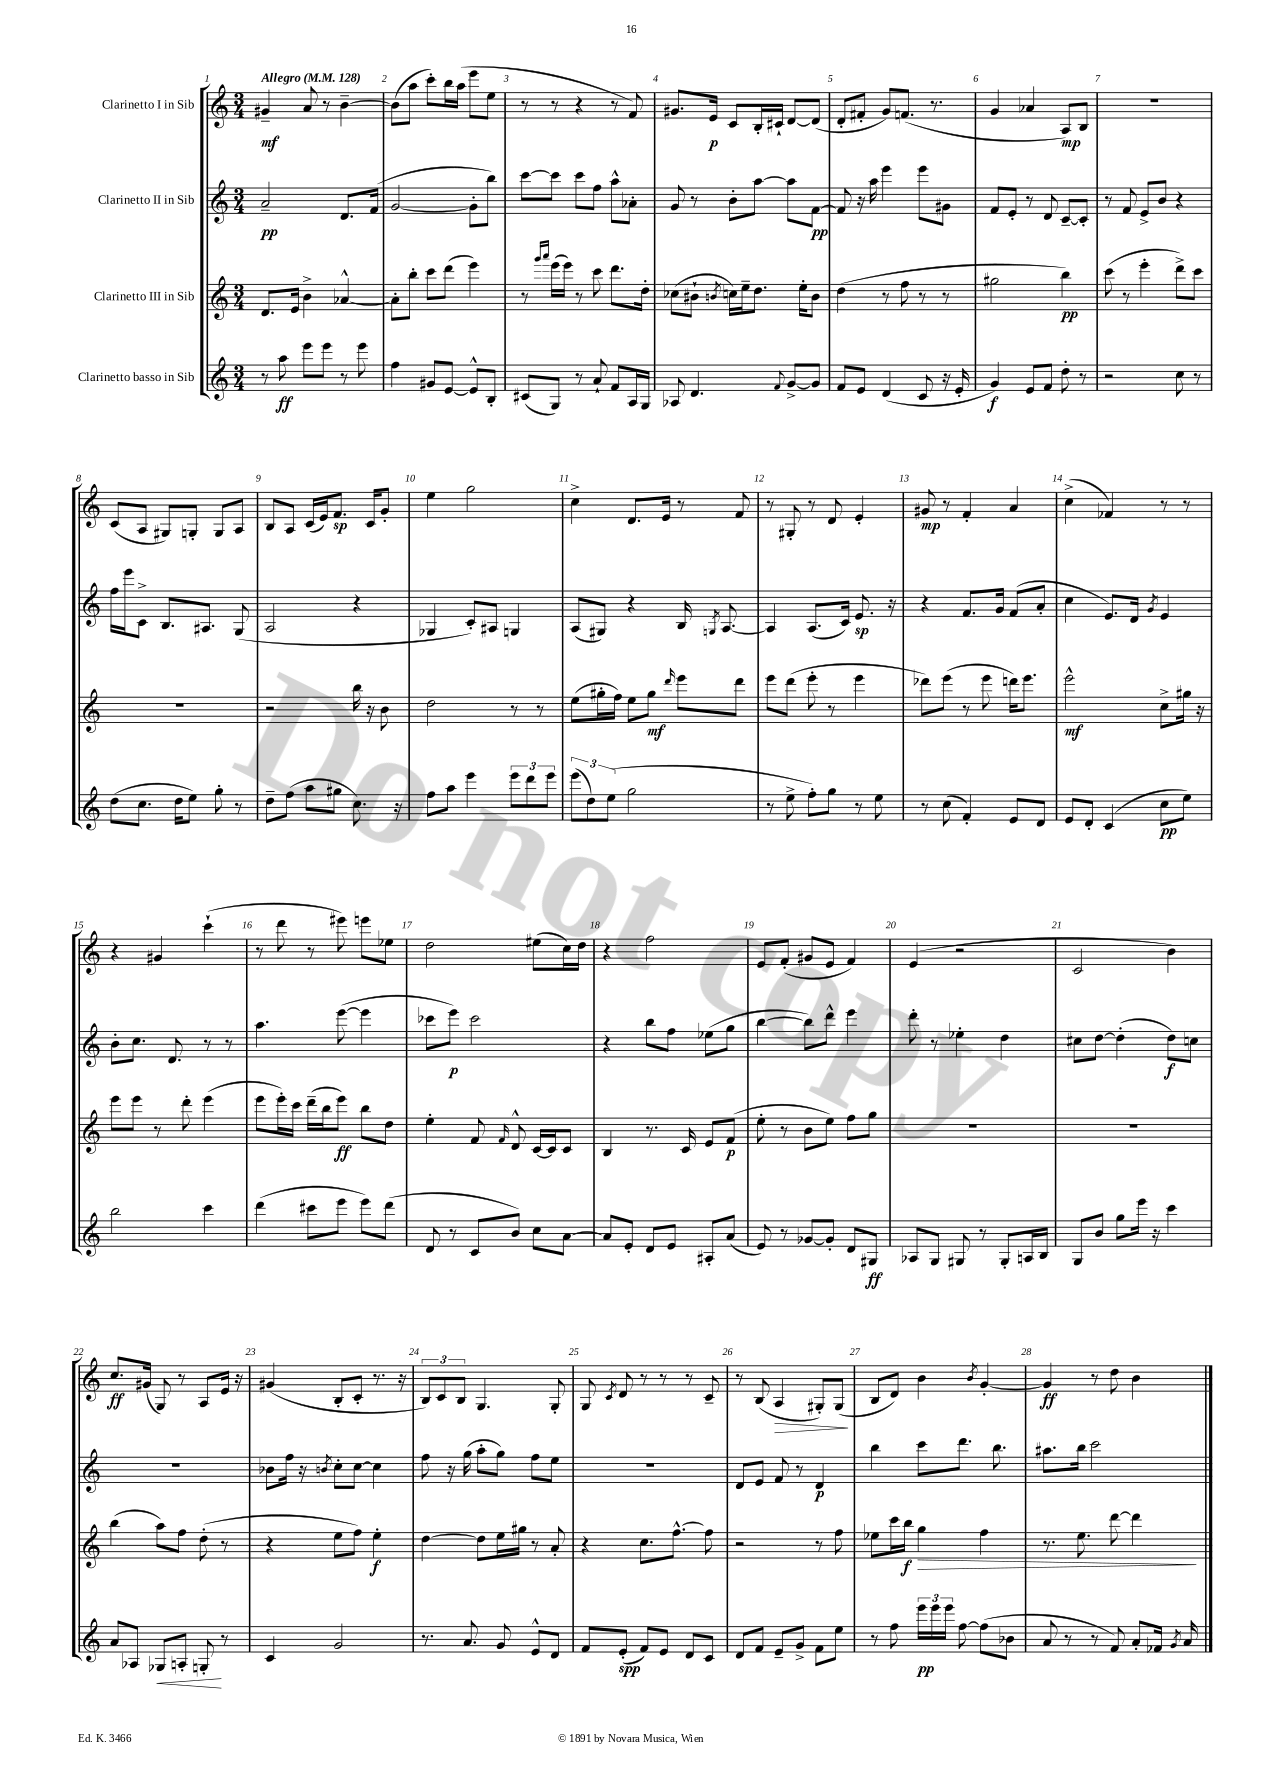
<<
\new StaffGroup <<
\new Staff = "s0" \with { instrumentName = "Clarinetto I in Sib" } {
    \clef treble \key c \major \numericTimeSignature \time 3/4 \tempo "Allegro" 4 = 128
    \autoBeamOff gis'4--\mf a'8 r8 b'4~-- |
    b'8[( a''8] c'''8[-.) b''16 a''16]( e'''8[ e''8] |
    r8 r8 r4 r8 f'8) |
    gis'8.[ e'16]\p c'8[ b16-. cis'16]-! d'8[~ d'8]( |
    d'8[-. fis'8]-. g'8[) f'8.]( r8. |
    g'4 aes'4 a8[\mp) b8] |
    R2. |
    c'8[( a8] gis8[) g8]-. g8[ a8] |
    b8[ a8] c'16[( e'16) f'8.]\sp c'16[ g'8]-. |
    e''4 g''2 |
    c''4-> d'8.[ e'16] r8 f'8 |
    r8 gis8-. r8 d'8 e'4-. |
    gis'8\mp r8 f'4-. a'4 |
    c''4->( fes'4) r8 r8 |
    r4 gis'4 c'''4-!( |
    r8 d'''8 r8 eis'''8) e'''8[ ees''8] |
    d''2 eis''8[( c''16) d''16] |
    r4 f''2 |
    e'8[ f'8]-.( gis'8[ e'8] f'4) |
    e'4( r2 |
    c'2 b'4) |
    c''8.[\ff gis'16]( g8) r8 a8[ e'16] r16 |
    gis'4( b8[-. c'8]-. r8. r16 |
    \tuplet 3/2 { b8[) c'8 b8] } g4. g8-. |
    g8 \acciaccatura { c'8 } d'8 r8 r8 r8 c'8-- |
    r8 b8( a4\> gis8[-.) gis8]\!( |
    b8[ d'8]) b'4 \acciaccatura { b'8 } g'4~-. |
    g'4\ff r8 d''8 b'4 \bar "|." |
}
\new Staff = "s1" \with { instrumentName = "Clarinetto II in Sib" } {
    \clef treble \key c \major \numericTimeSignature \time 3/4
    \autoBeamOff a'2--\pp d'8.[ f'16]( |
    g'2~ g'8[-. b''8]) |
    c'''8[~ c'''8] c'''8[ f''8] a''8[-^ aes'8]-. |
    g'8 r8 b'8[-. a''8]~ a''8[ f'8]~\pp |
    f'8 r16 a''16 e'''4 e'''8[ gis'8] |
    f'8[ e'8]-. r8 d'8 c'8[~-- c'8]-. |
    r8 f'8 e'8[-> b'8] r4 |
    f''16[ e'''16 c'8]-> b8.[ ais8.] g8( |
    a2 r4 |
    ges4 c'8[-.) ais8] g4 |
    a8[( gis8]) r4 b16 \acciaccatura { g8 } a8.~ |
    a4 a8.[( c'16]) e'8.\sp r16 |
    r4 f'8.[ g'16] f'8[( a'8]-. |
    c''4 e'8.[) d'16] \acciaccatura { g'8 } e'4 |
    b'8[-. c''8.] d'8. r8 r8 |
    a''4. e'''8~( e'''4 |
    ces'''8[ e'''8]\p) ces'''2 |
    r4 b''8[ f''8] ees''8[( g''8] |
    b''4~ b''8[) d'''8]-^ e'''4 |
    d'''8-. r8 ees''4-. d''4 |
    cis''8[ d''8]~ d''4-.( d''8[\f) c''8] |
    R2. |
    bes'8[ f''16] r16 \acciaccatura { b'8 } c''8[-. c''8]~ c''4 |
    f''8 r16 g''16( a''8[-. g''8]) f''8[ e''8] |
    R2. |
    d'8[ e'8] f'8 r8 d'4\p |
    b''4 c'''8[ d'''8.] b''8. |
    ais''8.[ b''16] c'''2 \bar "|." |
}
\new Staff = "s2" \with { instrumentName = "Clarinetto III in Sib" } {
    \clef treble \key c \major \numericTimeSignature \time 3/4
    \autoBeamOff d'8.[ e'16] b'4-> aes'4~-^ |
    aes'8[-. b''8]-. c'''8[ d'''8]( e'''4) |
    r8 \grace { g'''16[ a'''16] } e'''16[( e'''16]) r8 c'''8 d'''8.[ d''16]-. |
    ces''8[( bis'8]-! \acciaccatura { b'8 } c''16[) e''16-- d''8.] e''16[-. b'8] |
    d''4( r8 f''8 r8 r8 |
    gis''2 b''4\pp) |
    c'''8( r8 e'''4-. d'''8[->) c'''8] |
    R2. |
    r2 b''16 r16 b'8 |
    d''2 r8 r8 |
    e''8[( gis''16-. f''16]) e''8[ gis''8]\mf \grace { d'''16 } e'''8[ d'''8] |
    e'''8[ d'''8]( e'''8-. r8 e'''4 |
    des'''8[) e'''8]( r8 e'''8 d'''16[) e'''8.] |
    e'''2-^\mf c''8[-> gis''16] r16 |
    e'''8[ e'''8] r8 d'''8-. e'''4( |
    e'''8[ e'''16-.) c'''16] d'''16[--( b''16 e'''8]\ff) b''8[ d''8] |
    e''4-. f'8 \grace { f'16 } d'8-^ c'16[~ c'16 c'8] |
    b4 r8. c'16 e'8[ f'8]\p( |
    e''8-. r8 b'8[ e''8]) f''8[ g''8] |
    R2. |
    R2. |
    b''4( a''8[) f''8] d''8-.( r8 |
    r4 e''8[ f''8]) e''4-.\f |
    d''4~ d''8[ e''16 gis''16] r8 a'8-. |
    r4 c''8.[ f''8.]~-^ f''8 |
    r2 r8 f''8 |
    ees''8[ c'''16 b''16]\f g''4\> f''4 |
    r8. e''8. d'''8~ d'''4\! \bar "|." |
}
\new Staff = "s3" \with { instrumentName = "Clarinetto basso in Sib" } {
    \clef treble \key c \major \numericTimeSignature \time 3/4
    \autoBeamOff r8 a''8\ff e'''8[ e'''8] r8 e'''8 |
    f''4 gis'8[ e'8]~ e'8[-^ b8]-. |
    cis'8[( g8]) r8 a'8-! f'8[ a16 g16] |
    aes8 d'4. \appoggiatura { f'8 } g'8[~-> g'8] |
    f'8[ e'8] d'4( c'8 r16 e'16-. |
    g'4\f) e'8[ f'8] d''8-. r8 |
    r2 c''8 r8 |
    d''8[( c''8.] d''16[ e''8]) g''8-. r8 |
    d''8[-- f''8]( a''8[ gis''8] c''8.) r16 |
    f''8[ a''8] e'''4 \tuplet 3/2 { e'''8[ d'''8 e'''8] } |
    \tuplet 3/2 { e'''8[( d''8) e''8]( } g''2 |
    r8 e''8-> f''8[-.) g''8] r8 e''8 |
    r8 c''8( f'4-.) e'8[ d'8] |
    e'8[ d'8]-. c'4( c''8[\pp e''8]) |
    b''2 c'''4 |
    d'''4( cis'''8[ e'''8] e'''8[) d'''8]( |
    d'8 r8 c'8[ b'8]) c''8[ a'8]~ |
    a'8[ e'8]-. d'8[ e'8] ais8[-. a'8]( |
    e'8) r8 ges'8[~ ges'8]-. d'8[ gis8]\ff |
    aes8[ g8] gis8 r8 gis8[-. a16 b16] |
    g8[ b'8] g''8[ e'''16] r16 c'''4 |
    a'8[ aes8] ges8[\< a8]-. g8-.\! r8 |
    c'4 g'2 |
    r8. a'8. g'8 e'8[-^ d'8] |
    f'8[ e'8]-.\spp( f'8[) e'8] d'8[ c'8] |
    d'8[ f'8] e'8[-- g'8]-> f'8[ e''8] |
    r8 f''8 \tuplet 3/2 { e'''16[\pp e'''16 e'''16] } f''8~ f''8[( bes'8] |
    a'8 r8 r8 f'8) a'8[-. fes'16] \acciaccatura { g'8 } a'16 \bar "|." |
}
>>
>>
\layout { \context { \Score \override BarNumber.break-visibility = ##(#f #t #t) barNumberVisibility = #all-bar-numbers-visible } }
